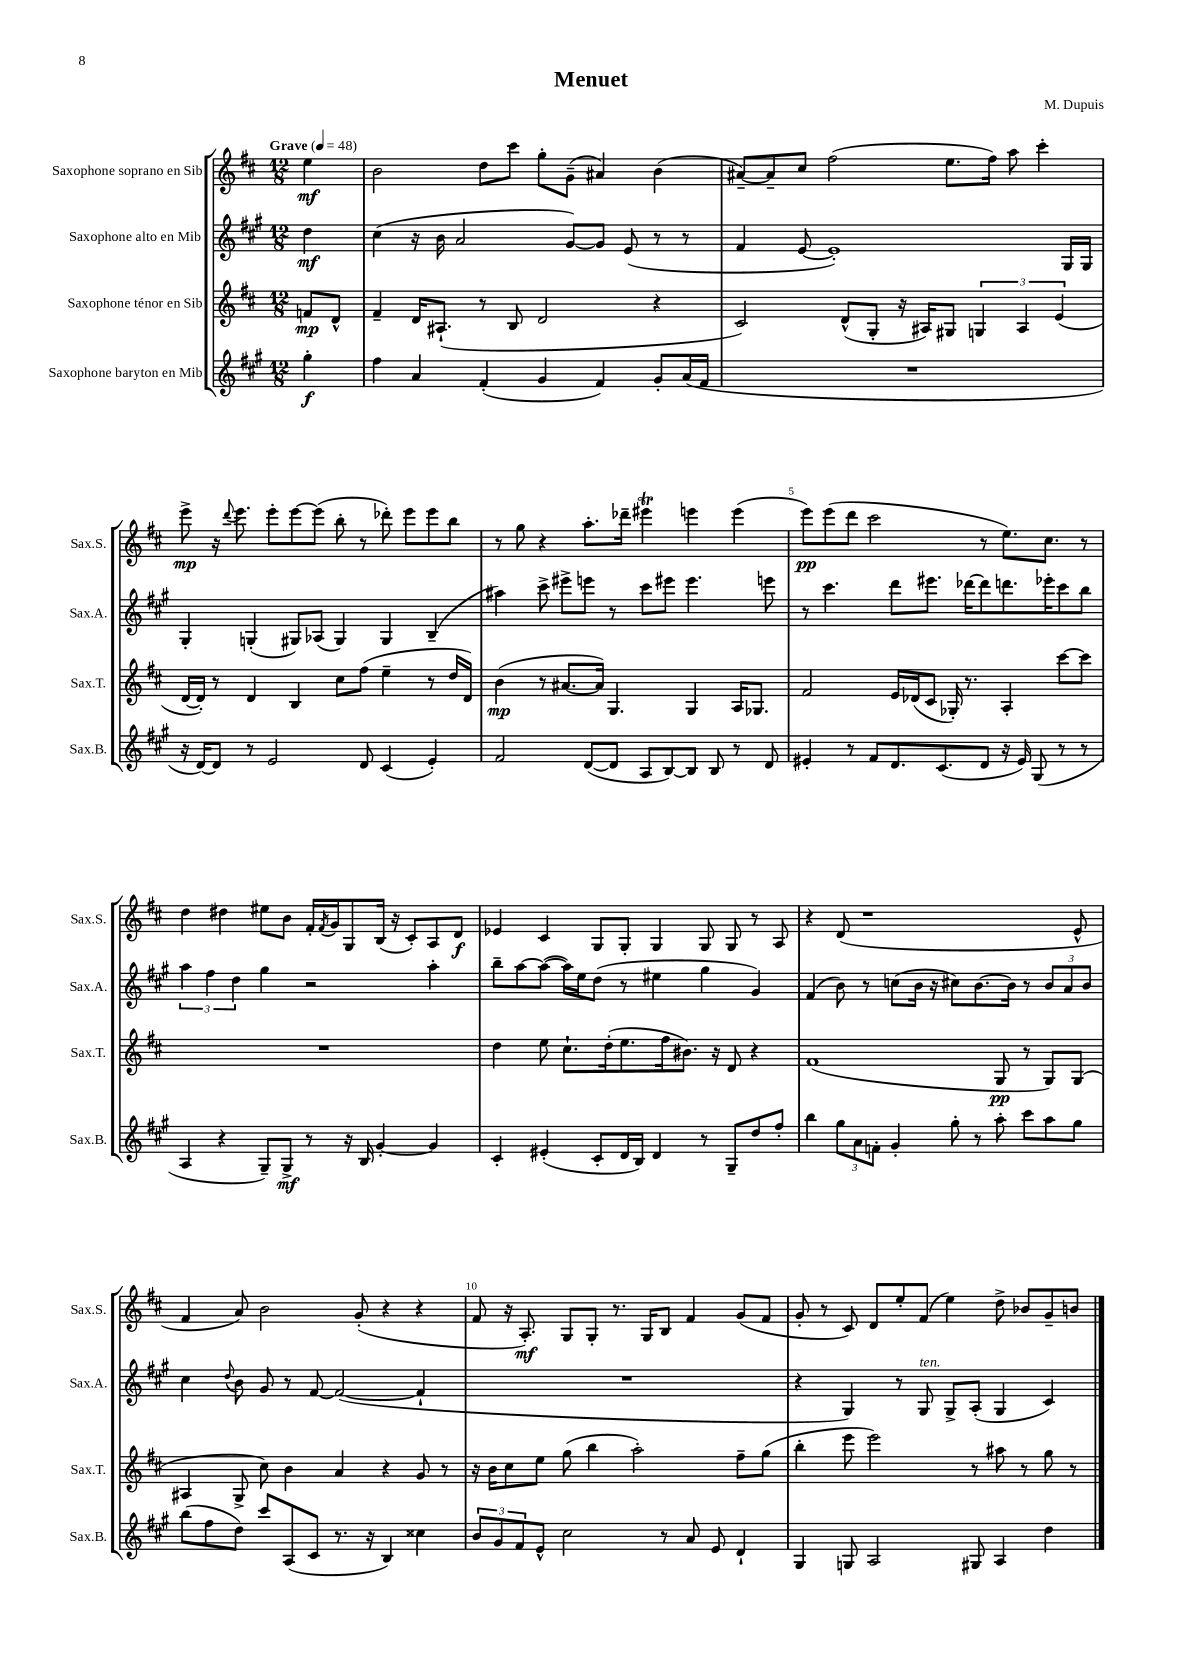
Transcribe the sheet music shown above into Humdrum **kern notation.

**kern	**kern	**kern	**kern
*staff4	*staff3	*staff2	*staff1
*clefG2	*clefG2	*clefG2	*clefG2
*k[f#c#g#]	*k[f#c#]	*k[f#c#g#]	*k[f#c#]
*M12/8	*M12/8	*M12/8	*M12/8
*MM48	*MM48	*MM48	*MM48
4gg#'\	8f/L	4dd\	4ee\
.	8d^^/J	.	.
=	=	=	=
4ff#\	4f#~/	(4cc#\	2b\
4a/	16d/LK	16r	.
.	(8.A#`/J	16b\	.
.	.	2a/	.
(4f#'/	8r	.	8dd\L
.	8B/	.	8ccc#\J
4g#/	2d/	.	8gg'\L
.	.	[8g#/L)	(8g~\J
4f#/)	.	8g#/]J	4a#/)
.	.	(8e/	.
8g#'/L	4r	8r	(4b\
(16a/L	.	8r	.
16f#/JJ	.	.	.
=	=	=	=
1.r	2c#/)	4f#/	[8a#~/L)
.	.	.	8a#~/]
.	.	[8e/	8cc#/J
.	.	1e'])	(2ff#\
.	(8d^^/L	.	.
.	8G'/J	.	.
.	16r	.	.
.	16A#/LK)	.	.
.	8G#/J	.	8.ee\L
.	6G/	.	.
.	.	.	16ff#\Jk)
.	.	.	8aa\
.	6A#/	.	.
.	.	.	4ccc#'\
.	(6e/	.	.
.	.	16G#/LL	.
.	.	16G#/JJ	.
=	=	=	=
16r	[16d/LL	4G#'/	8eee^\
[16d/LK)	16d'/]JJ)	.	.
8d/]J	8r	.	16r
.	.	.	8qqddd/
.	.	.	8.eee\
8r	4d/	(4G'/	.
2e/	.	.	8eee'\L
.	4B/	8G#/L)	[8eee\
.	.	(8A-/J	(8eee\]J
.	8cc#\L	4G#/)	8bb'\
8d/	(8ff#\J	.	8r
(4c#/	4ee~\	4G#/	8ddd-'\)
.	.	.	8eee\L
4e'/)	8r	(4B~/	8eee\
.	16dd/LL	.	8bb\J
.	16d/JJ)	.	.
=	=	=	=
2f#/	(4b\	4aa#\)	8r
.	.	.	8gg\
.	8r	8ccc#^\	4r
.	[8.a#/L	8eee#^\L	.
([8d/L	.	8eee\J	8.aa'\L
.	16a#/]Jk)	.	.
8d/]J	4.G/	8r	.
.	.	.	16ddd-~\Jk
8A/L	.	8ccc#\L	4eee#\
[8B/)	.	8eee#\J	.
8B/]J	4G/	4.eee#\	4eee\
8B/	.	.	.
8r	16A/LK	.	(4eee\
.	8.G-/J	.	.
8d/	.	8eee\	.
=	=	=	=
4e#'/	2f#/	8r	8eee\L)
.	.	4.ccc#\	(8eee\
8r	.	.	8ddd\J
8f#/L	.	.	2ccc#\
8.d/	16e/LL	8ddd\L	.
.	(16d-/J	.	.
.	8c#/J	8.eee#\J	.
(8.c#/	.	.	.
.	16G-'/)	.	.
.	8.r	[16ddd-\LK	.
8d/J	.	8ddd-\]	8r
16r	4A'/	8.ddd\	8.ee\L)
16e#/)	.	.	.
(8G#/	.	.	.
.	.	16eee-'\K	8.cc#\J
8r	[8ccc#\L	8ccc#\	.
8r	8ccc#\]J	8bb\J	8r
=	=	=	=
4A/	1.r	6aa\	4dd\
.	.	6ff#\	.
4r	.	.	4dd#\
.	.	6dd\	.
8G#~/L)	.	4gg#\	8ee#\L
8G#^/J	.	.	8b\J
8r	.	2r	16f#'/LL
.	.	.	8qf#/
.	.	.	16g/J
16r	.	.	8G/
16B/	.	.	.
[4g#'/	.	.	(16B/Jk
.	.	.	16r
.	.	.	8c#'/L)
4g#/]	.	4aa'\	8A/
.	.	.	8d/J
=	=	=	=
4c#'/	4dd\	8bb~\L	4e-/
.	.	[8aa\	.
(4e#'/	8ee\	(8aa\_J	4c#/
.	8.cc#`\L	16aa\]LL)	.
.	.	16ee\J	.
8c#'/L	.	(8dd\J	8G/L
.	(16dd'\k	.	.
16d/L	8.ee\	8r	8G'/J
16B/JJ)	.	.	.
4d/	.	4ee#\	4G/
.	16ff#\k	.	.
.	8.b#\J)	.	.
8r	.	4gg#\	8G/
.	16r	.	.
8G#~/L	8d/	.	8G/
8dd/	4r	4g#/)	8r
8ff#'/J	.	.	8A/
=	=	=	=
4bb\	(1f#	(4f#/	4r
12gg#\L	.	8b\)	(8d/
12a\	.	.	.
.	.	8r	1r
12f'\J	.	.	.
4g#'/	.	(8cc\L	.
.	.	16b\Jk	.
.	.	16r	.
8gg#'\	.	8cc#\L)	.
8r	.	[8.b\	.
8aa'\	8G/	.	.
.	.	16b\]Jk	.
8ccc#\L	8r	8r	.
8aa\	8G/L)	12b/L	.
.	.	12a/	.
8gg#\J	(8G/J	.	8e^^/
.	.	12b/J	.
=	=	=	=
(8bb\L	4A#/	4cc#\	4f#/
8ff#\	.	.	.
.	.	8qqdd/	.
8dd\J)	8G^/	8b\	8a/)
8ccc#/L	8cc#\)	8g#/	2b\
(8A/	4b\	8r	.
8c#/J	.	[8f#/	.
8.r	4a/	(2f#/_	.
.	.	.	(8g'/
16r	.	.	.
4B/)	4r	.	4r
4cc##\	8g/	4f#`/]	4r
.	8r	.	.
=	=	=	=
12b/L	16r	1.r	8f#/
.	16b\LK	.	.
12g#/	.	.	.
.	8cc#\	.	16r
12f#/	.	.	.
.	.	.	8.A'/)
8e^^/J	8ee\J	.	.
2cc#\	(8gg\	.	8G/L
.	4bb\	.	8G'/J
.	.	.	8.r
.	2aa'\)	.	.
.	.	.	16G/LK
8r	.	.	8B/J
8a/	.	.	4f#/
8e/	.	.	.
4d`/	8ff#~\L	.	(8g/L
.	(8gg\J	.	8f#/J
=	=	=	=
4G#/	4bb'\	4r	8g'/
.	.	.	8r
8G/	8eee\	4G#/)	8c#/)
2A/	2eee\)	.	8d/L
.	.	8r	8ee'/
.	.	8G#/	(8f#/J
.	.	8G#^/L	4ee\)
8G#/	8r	(8A'/J	.
4A/	8aa#\	4G#/	8dd^\
.	8r	.	8b-/L
4dd\	8gg\	4c#/)	8g~/
.	8r	.	8b/J
==	==	==	==
*-	*-	*-	*-
